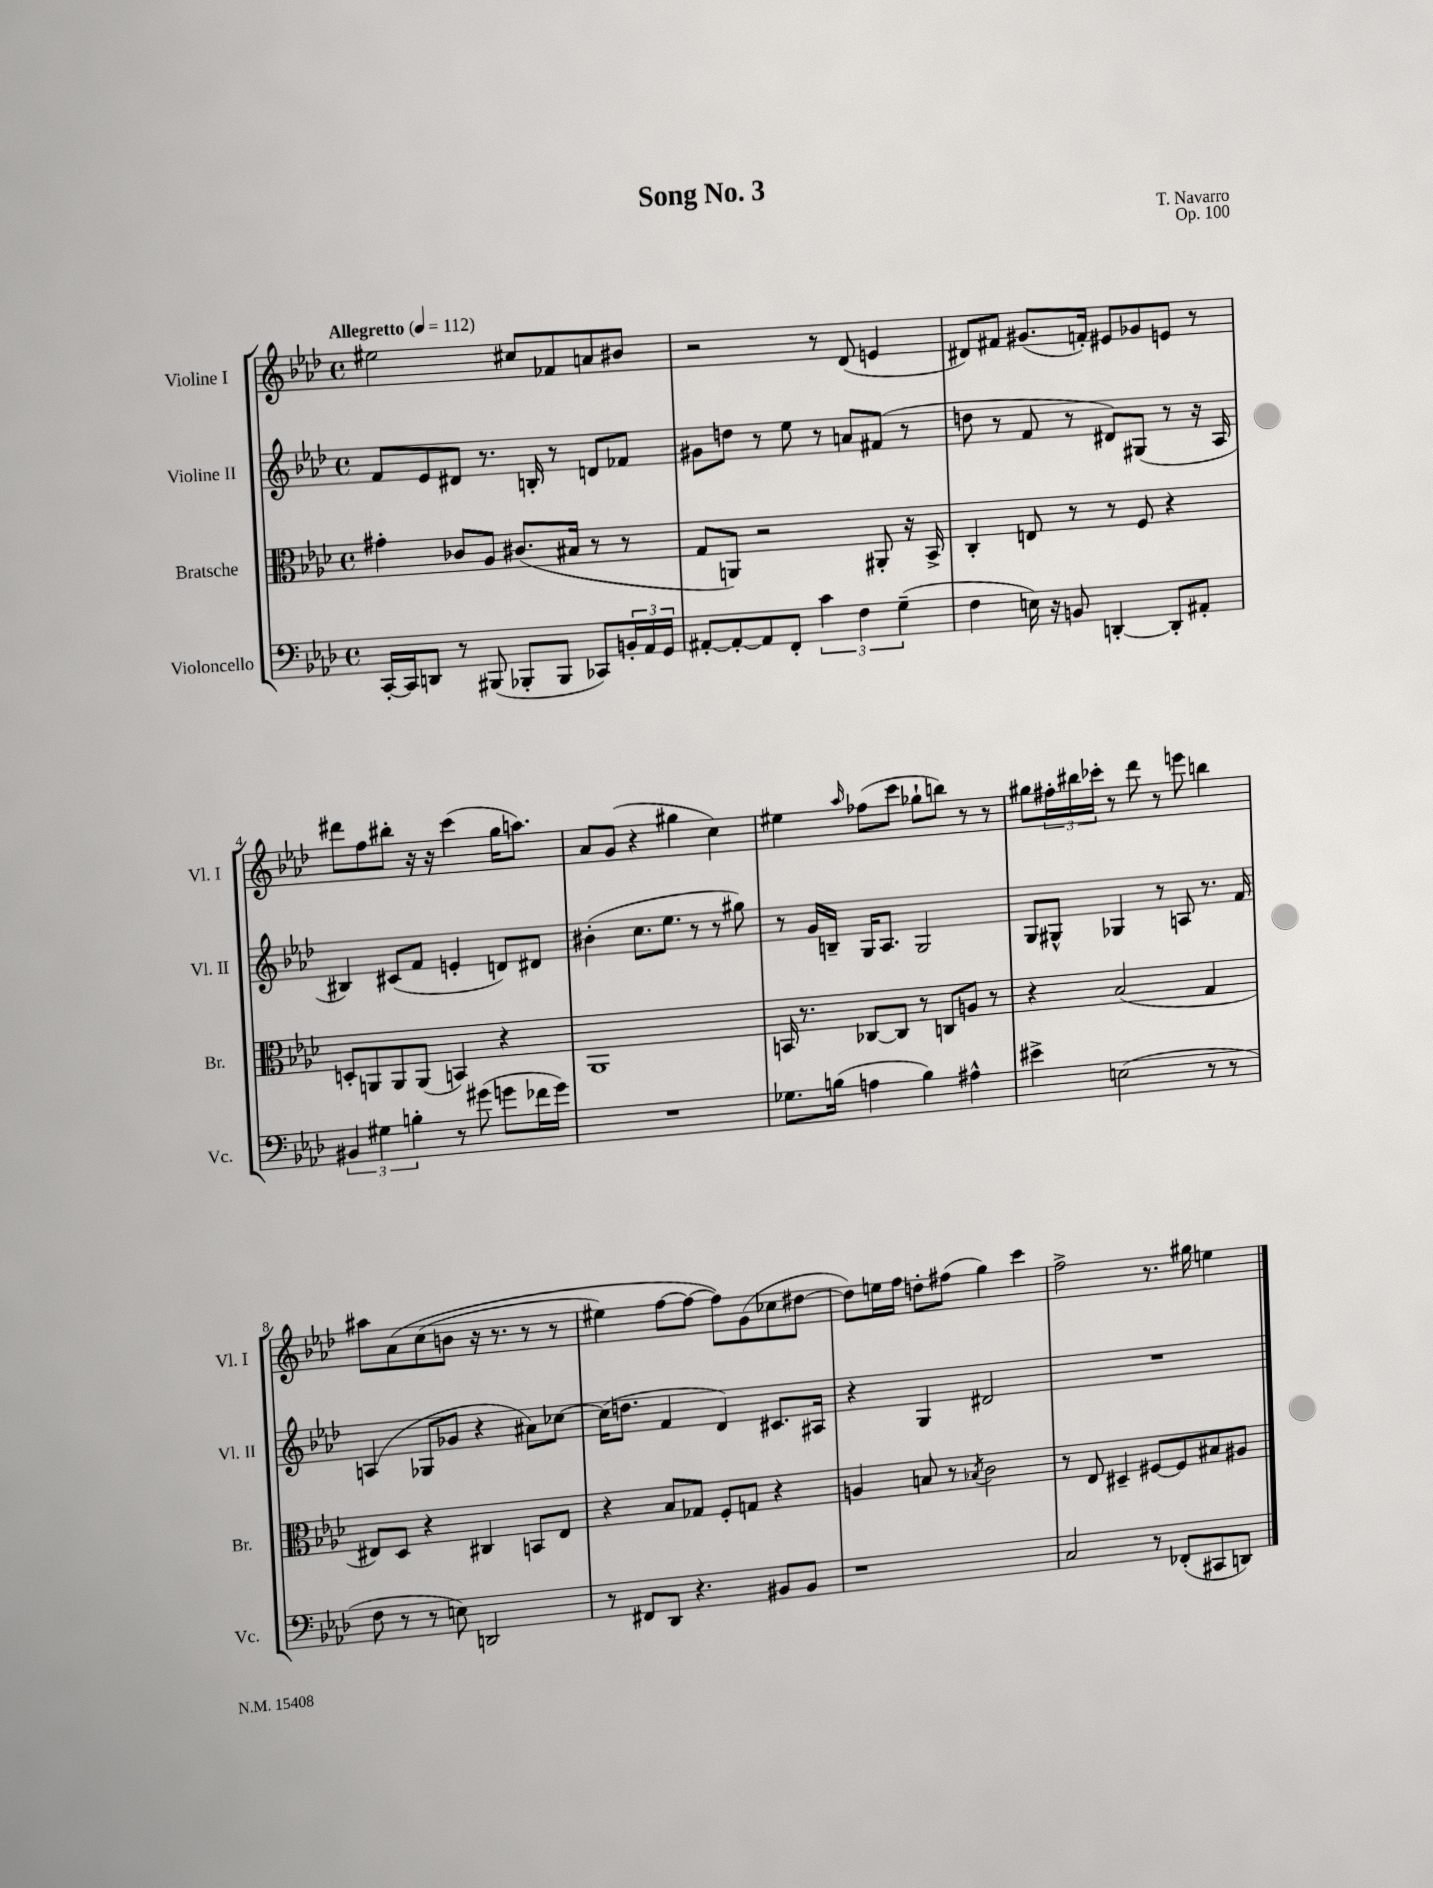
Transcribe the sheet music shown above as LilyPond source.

\header { title = "Song No. 3" composer = "T. Navarro" opus = "Op. 100" }
<<
\new StaffGroup <<
\new Staff = "s0" \with { instrumentName = "Violine I" shortInstrumentName = "Vl. I" } {
    \clef treble \key aes \major \defaultTimeSignature \time 4/4 \tempo "Allegretto" 4 = 112
    eis''2 cis''8 fes'8 a'8 bis'8 |
    r2 r8 des'8( e'4 |
    dis'8) fis'8 gis'8.( f'16-.) eis'8 ges'8 e'8 r8 |
    dis'''8 f''8 bis''8-. r16 r16 c'''4( g''16 a''8.) |
    aes'8 g'8( r4 gis''4 c''4) |
    eis''4 \grace { aes''16 } fes''8( c'''8 ges''8-! b''8) r8 r8 |
    gis''8 \tuplet 3/2 { fis''16-. bis''16 ces'''16-. } r8 des'''8 r8 e'''8 b''4 |
    ais''8 aes'8\( c''8( b'8 r16 r8. r8 r8 |
    eis''4) f''8~ f''8~ f''8\) g'8( ces''8 dis''8~ |
    dis''8) e''16 f''16 d''8-. fis''8( g''4) c'''4 |
    f''2-> r8. gis''16 e''4 \bar "|." |
}
\new Staff = "s1" \with { instrumentName = "Violine II" shortInstrumentName = "Vl. II" } {
    \clef treble \key aes \major \defaultTimeSignature \time 4/4
    f'8 ees'8 dis'8 r8. b16-. r8 d'8 fes'8 |
    gis'8 d''8 r8 ees''8 r8 a'8 fis'8( r8 |
    d''8 r8 f'8 r8 dis'8) gis8( r8 r16 aes16 |
    bis4) cis'8( f'8 e'4-. d'8) dis'8 |
    bis'4-.( c''8. ees''8. r8 r8 gis''8) |
    r8 g'16 b16-- g16 aes8. g2 |
    g8 gis8-^ ges4 r8 a8 r8. f'16 |
    a4( ges8 ges'8 r4 ais'8) ces''8~ |
    ces''16( d''8. f'4 des'4) cis'8. ais16 |
    r4 g4 dis'2 |
    R1 \bar "|." |
}
\new Staff = "s2" \with { instrumentName = "Bratsche" shortInstrumentName = "Br." } {
    \clef alto \key aes \major \defaultTimeSignature \time 4/4
    gis'4-. ces'8 aes8 cis'8.( bis16 r8 r8 |
    g8 a,8) r2 ais,8-. r16 bes,16-> |
    c4-. e8 r8 r8 f8 r4 |
    d8-. a,8 a,8 a,8( b,4) r4 |
    aes,1 |
    b,16 r8. ces8~ ces8 r8 c8 a8 r8 |
    r4 bes2( g4 |
    eis8) des8 r4 cis4 b,8 eis8 |
    r4 bes8 ges8 f8-. g8 r4 |
    a4 b8 r8 \acciaccatura { bes8 } c'2 |
    r8 ees8 dis4-- fis8~ fis8 bis8 ais8 \bar "|." |
}
\new Staff = "s3" \with { instrumentName = "Violoncello" shortInstrumentName = "Vc." } {
    \clef bass \key aes \major \defaultTimeSignature \time 4/4
    c,16~-. c,16 d,8 r8 bis,,8( bes,,8-. bes,,8 ces,8) \tuplet 3/2 { b,16-. aes,16 g,16 } |
    ais,8~-. ais,8~-. ais,8 f,8-. \tuplet 3/2 { c'4 f4 g4--( } |
    f4 e16) r16 b,8 d,4~-. d,8-. ais,8-. |
    \tuplet 3/2 { bis,4 gis4 b4-. } r8 gis'8( g'8 fes'16 g'16) |
    R1 |
    ges8. b16( a4 b4) ais4-^ |
    eis'4-> e2( r8 r8 |
    f8 r8 r8 e8) d,2 |
    r8 fis,8 des,8 r4. bis,8 bis,8 |
    r1 |
    c2 r8 fes,8-.( cis,8 d,8) \bar "|." |
}
>>
>>
